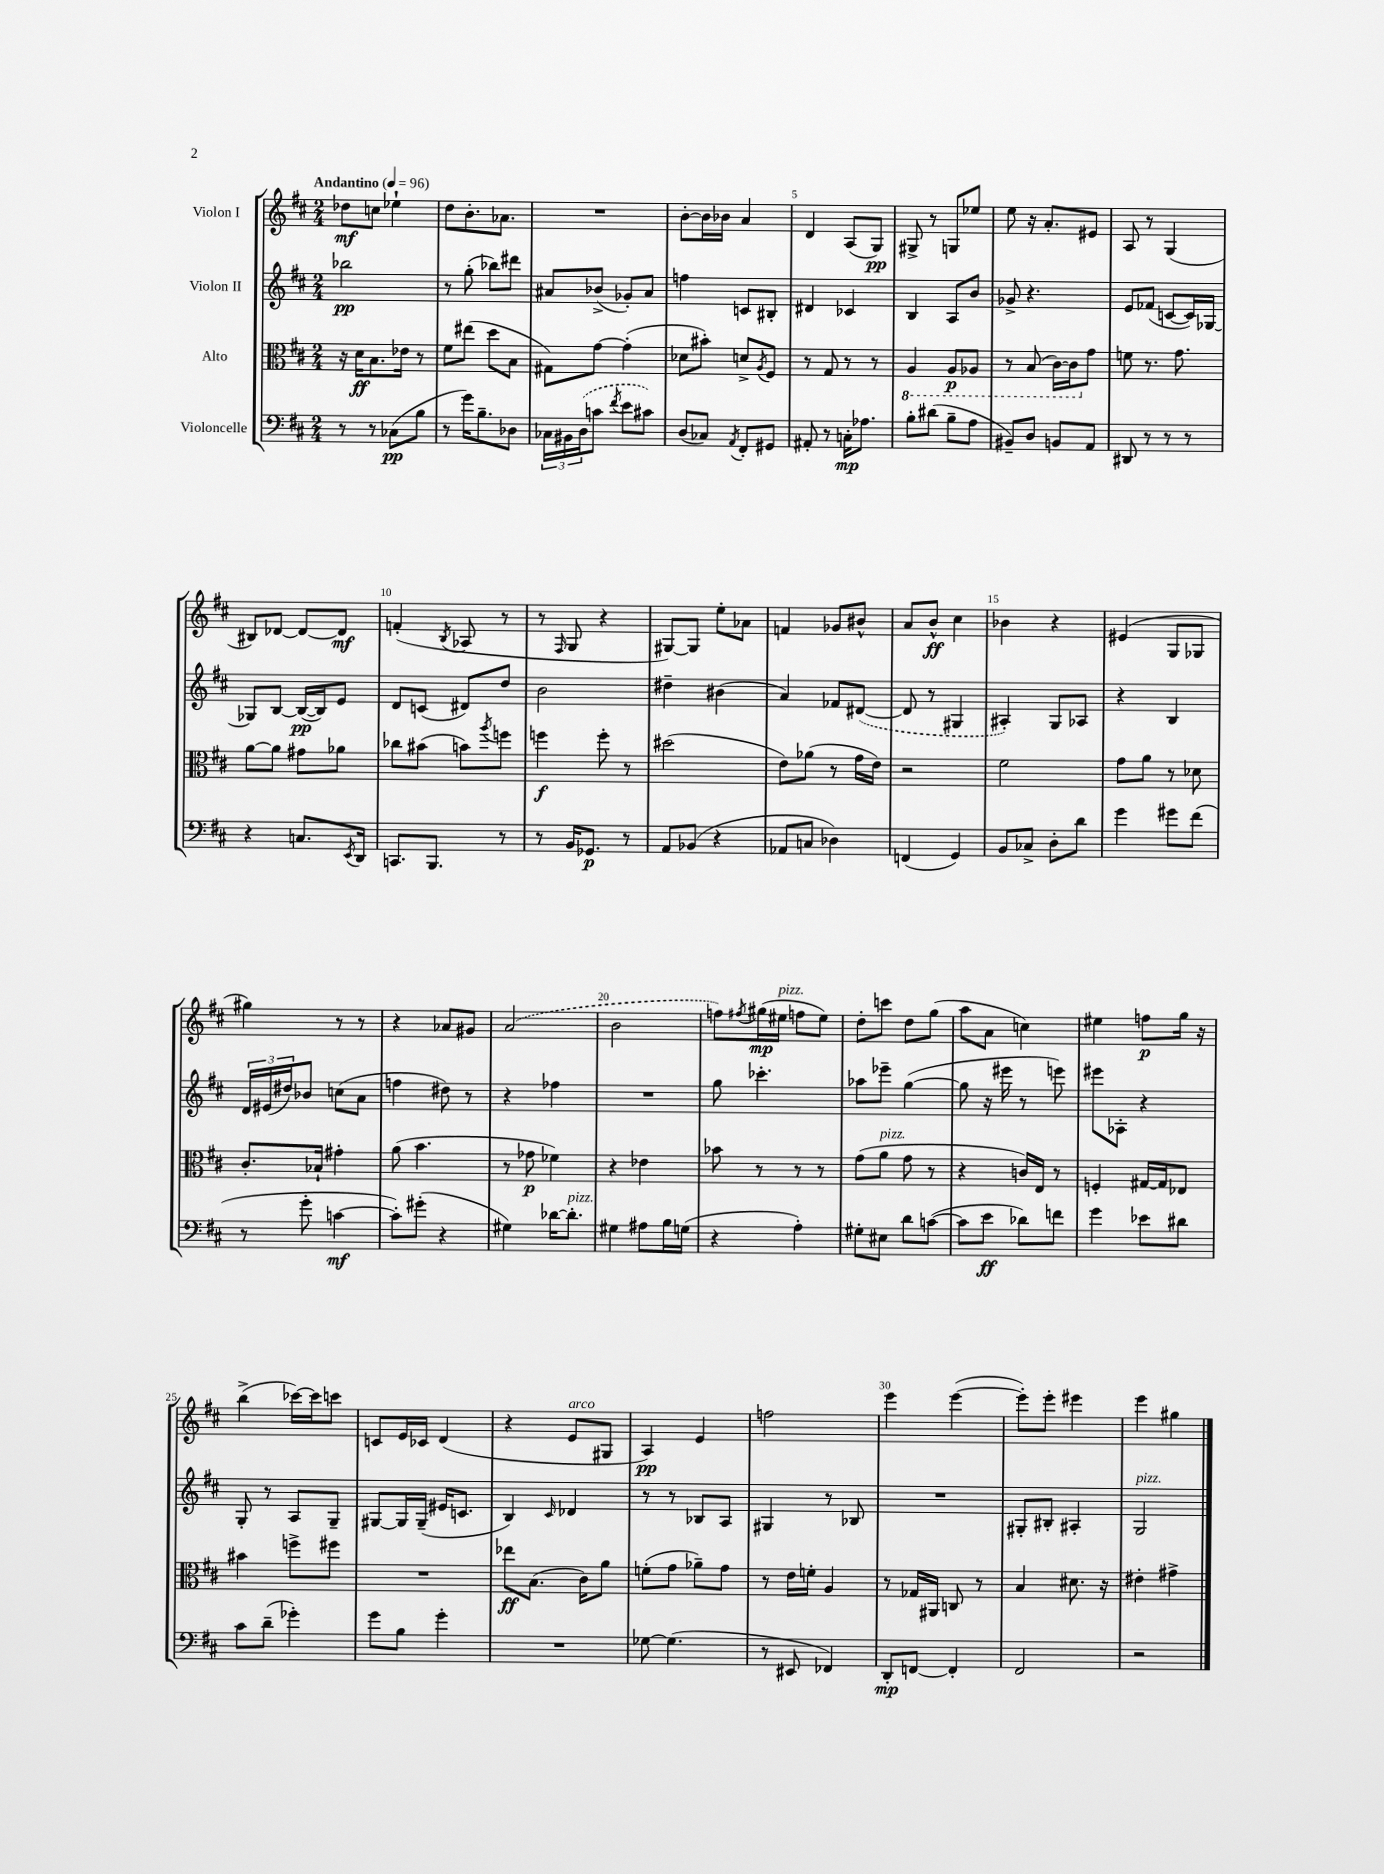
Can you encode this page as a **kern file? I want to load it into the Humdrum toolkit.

**kern	**kern	**kern	**kern
*staff4	*staff3	*staff2	*staff1
*clefF4	*clefC3	*clefG2	*clefG2
*k[f#c#]	*k[f#c#]	*k[f#c#]	*k[f#c#]
*M2/4	*M2/4	*M2/4	*M2/4
*MM96	*MM96	*MM96	*MM96
8r	16r	2bb-\	8dd-\L
.	16d\LK	.	.
8r	8.B\	.	8cc\J
(8C-\L	.	.	4ee-`\
.	16e-\Jk	.	.
8B\J	8r	.	.
=	=	=	=
8r	8f#\L	8r	8dd\L
16g\LK)	(8ee#\J	(8gg'\	8.b'\
8.B~\	.	.	.
.	8dd\L	8bb-\L)	.
.	.	.	8.a-\J
8D-\J	8B\J	8ddd#\J	.
=	=	=	=
24C-\LL	8G#\L)	8a#/L	2r
24BB#\	.	.	.
(24D\J	.	.	.
8c\J	[8g\J	(8b-^/J	.
8qf#/	.	.	.
8e\L	(4g'\]	8g-'/L)	.
8c#\J)	.	8a#/J	.
=	=	=	=
(8D/L	8d-\L	4ff\	[8b'\L
8C-/J)	8b#'\J)	.	16b\]L
.	.	.	16b-\JJ
8qAA/	.	.	.
8FF#'/L	8d^/L	8c/L	4a/
.	8qA/	.	.
8GG#/J	8F#/J	8B#'/J	.
=	=	=	=
8AA#'/	8r	4d#/	4d/
8r	8G/	.	.
16C'\LK	8r	4c-/	(8A/L
8.A-\J	.	.	.
.	8r	.	8G/J)
=	=	=	=
8B'\L	4AA/	4B/	8G#^/
(8d#\J	.	.	8r
8B~\L	8AA/L	8A/L	8G/L
8A\J	8AA-/J	8b/J	8ee-/J
=	=	=	=
8BB#~/L)	8r	8g-^/	8ee\
8D/J	(8BB/	4.r	16r
.	.	.	8.a'/L
8BB/L	[16C#\LL)	.	.
.	16C#\]J	.	.
8AA/J	8g\J	.	8e#/J
=	=	=	=
8DD#/	8f\	8e/L	8A/
8r	8.r	(8f-/J	8r
8r	.	[8c/L	(4G/
.	8.g\	.	.
8r	.	16c/]L)	.
.	.	[16G-/JJ	.
=	=	=	=
4r	[8a\L	8G-/]L	8B#/L)
.	8a\]J	[8B/J	[8d-/J
8.C/L	8g#\L	(16B/_LL	8d-/_L
.	.	16B/]J)	.
.	8a-\J	8e/J	8d-/]J
8qEE/	.	.	.
16DD/Jk	.	.	.
=	=	=	=
8.CC/L	8cc-\L	8d/L	(4f'/
.	(8b#\J	(8c/J	.
8.BBB/J	.	.	.
.	.	.	8qB/
.	8b\L)	8d#/L)	8A-/
.	8qaa/	.	.
8r	8ff\J	8dd/J	8r
=	=	=	=
8r	4ff\	2b\	8r
.	.	.	16qqF#/
16BB/LK	.	.	8G/
8.GG-/J	.	.	.
.	8ff'\	.	4r
8r	8r	.	.
=	=	=	=
8AA/L	(2dd#\	4dd#~\	[8G#/L)
(8BB-/J	.	.	8G#/]J
4r	.	(4b#\	8ee'\L
.	.	.	8a-\J
=	=	=	=
8AA-/L	8e\L)	4a/)	4f/
8C/J	(8a-\J	.	.
4D-\)	8r	8f-/L	8g-/L
.	16g\LL	([8d#/J	8b#^^/J
.	16e\JJ)	.	.
=	=	=	=
(4FF/	2r	8d#/]	8a/L
.	.	8r	8b^^/J
4GG/)	.	4G#/	4cc#\
=	=	=	=
8BB/L	2f#\	4A#'/)	4b-\
8C-^/J	.	.	.
8D'\L	.	8G/L	4r
8d\J	.	8A-/J	.
=	=	=	=
4g\	8g\L	4r	(4e#/
.	8a\J	.	.
8g#\L	8r	4B/	8G/L
(8f#\J	8d-\	.	8G-/J
=	=	=	=
8r	8.c#'/L	24d/LL	4gg#\)
.	.	(24e#/	.
.	.	24dd#/J)	.
8g'\	.	8b-/J	.
.	16B-`/Jk	.	.
[4c\	4g#'\	(8cc\L	8r
.	.	8a\J	8r
=	=	=	=
8c'\]L)	(8a\	4ff\	4r
(8g#'\J	4.b\	.	.
4r	.	8dd#\)	8a-/L
.	.	8r	8g#/J
=	=	=	=
4G#\)	8r	4r	(2a/
.	8g-\	.	.
[16d-\LK	4f-\)	4ff-\	.
8.d-'\]J	.	.	.
=	=	=	=
4G#\	4r	2r	2b\
8A#\L	4e-\	.	.
16B\L	.	.	.
(16G\JJ	.	.	.
=	=	=	=
4r	8b-\	8gg\	8ff\L)
.	.	.	8qff#/
.	8r	4.ccc-'\	(16gg#\L
.	.	.	16ee#\JJ
4A'\)	8r	.	8ff\L
.	8r	.	8ee#\J)
=	=	=	=
8G#'\L	(8g\L	8aa-\L	8dd'\L
8E#\J	8a\J	8eee-~\J	8ccc\J
8d\L	8g\	([4gg\	8dd\L
([8c\J	8r	.	(8gg\J
=	=	=	=
8c\]L	4r	8gg\]	8aa\L
8e\J	.	16r	8a\J
.	.	16eee#\	.
8d-\L)	16c/LL)	8r	4cc\)
.	16E/JJ	.	.
8f\J	8r	8eee\)	.
=	=	=	=
4g\	4F'/	8eee#\L	4ee#\
.	.	8A-'\J	.
8e-\L	[16G#/LL	4r	8ff\L
.	16G#/]J	.	.
8d#\J	8E-/J	.	16gg\Jk
.	.	.	16r
=	=	=	=
8c#\L	4b#\	8G'/	(4bb^\
(8d~\J	.	8r	.
4g-'\)	8ff^\L	8A/L	[16ccc-\LL)
.	.	.	16ccc-\]J
.	8ff#\J	8G~/J	8ccc\J
=	=	=	=
8g\L	2r	[8G#/L	8c/L
8B\J	.	16G#/]L	16e/L
.	.	(16G#~/JJ	16c-/JJ
4g'\	.	16e#/LK	(4d/
.	.	8.c/J	.
=	=	=	=
2r	8ee-\L	4B/)	4r
.	(8.B\J	.	.
.	.	16qqc#/	.
.	.	4d-/	8e/L
.	16c#\LK)	.	.
.	8a\J	.	8G#/J
=	=	=	=
[8G-\	(8f'\L	8r	4A/)
(4.G-\]	8g\J	8r	.
.	8a-~\L)	8B-/L	4e/
.	8g\J	8A/J	.
=	=	=	=
8r	8r	4G#/	2ff\
8EE#/	16e\LL	.	.
.	16f'\JJ	.	.
4FF-/)	4A/	8r	.
.	.	8B-/	.
=	=	=	=
8DD'/L	8r	2r	4eee\
[8FF/J	16G-/LL	.	.
.	16AA#/JJ	.	.
4FF'/]	8C/	.	([4eee\
.	8r	.	.
=	=	=	=
2FF#/	4B/	8G#'/L	8eee'\]L)
.	.	8B#'/J	8eee'\J
.	8.d#\	4A#'/	4eee#\
.	16r	.	.
=	=	=	=
2r	4e#'\	2G/	4eee\
.	4g#^\	.	4gg#\
==	==	==	==
*-	*-	*-	*-
